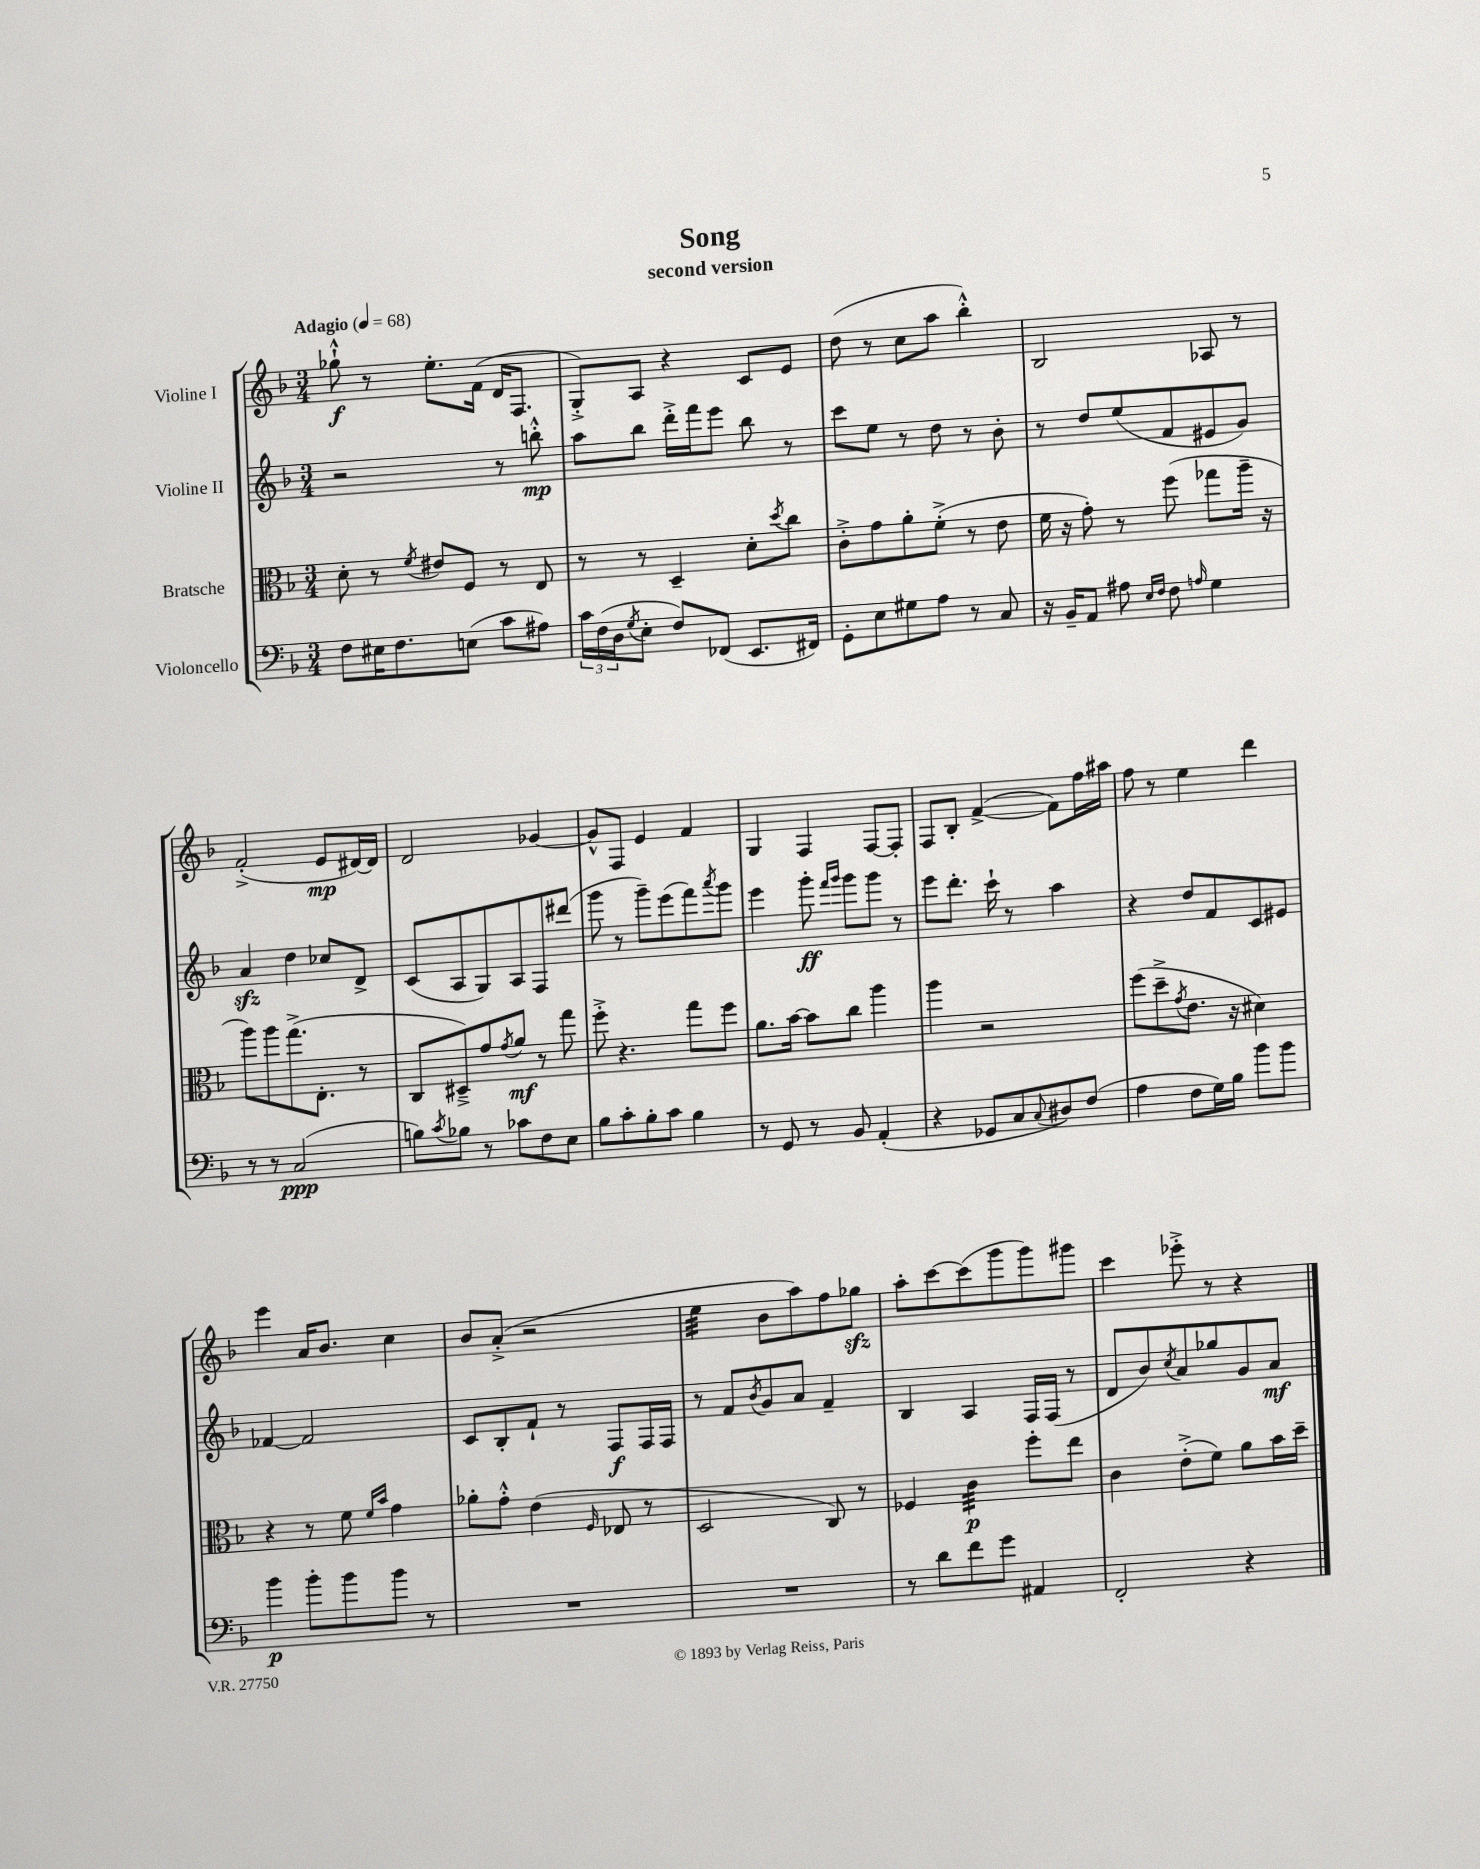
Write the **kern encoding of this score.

**kern	**kern	**kern	**kern
*staff4	*staff3	*staff2	*staff1
*clefF4	*clefC3	*clefG2	*clefG2
*k[b-]	*k[b-]	*k[b-]	*k[b-]
*M3/4	*M3/4	*M3/4	*M3/4
*MM68	*MM68	*MM68	*MM68
8F\L	8d'\	2r	8gg-`^^\
16E#\K	8r	.	8r
8.F\	.	.	.
.	8qf/	.	.
.	8e#/L	.	8.ee'\L
(8E\J	8F/J	.	.
.	.	.	(16f\Jk
8c\L	8r	8r	16d/LK
.	.	.	8.F/J
8A#\J)	8E/	8bb'^^\	.
=	=	=	=
24c\LL	8r	8aa\L	8G'^/L)
(24F\	.	.	.
24D\J	.	.	.
8qG/	.	.	.
8E'\J	8r	8bb-\J	8A/J
8F/L)	4D~/	16ddd'^\LL	4r
.	.	16fff\J	.
(8FF-/J	.	8eee\J	.
8.EE/L	8d'\L	8bb-\	8c/L
.	8qdd/	.	.
.	8cc\J	8r	8e/J
16FF#/Jk)	.	.	.
=	=	=	=
8GG'\L	8c'^\L	8ccc\L	(8dd\
8E\	8g\	8ee\J	8r
8G#\	8a'\	8r	8cc\L
8A\J	(8f'^\J	8dd\	8aa\J
8r	8r	8r	4bb-'^^\)
8C/	8e\	8b-'\	.
=	=	=	=
16r	16f\	8r	2B-/
16BB-~/LK	16r	.	.
8AA/J	8g'\)	8dd/L	.
8A#\	8r	(8ee/	.
16qqE/LL	.	.	.
16qqF/JJ	.	.	.
8F\	(8ff\	8f/	.
16qqA/	.	.	.
4G\	8gg-\L	8e#/	8A-/
.	16aa~\Jk	8g/J)	8r
.	16r	.	.
=	=	=	=
8r	8aa\L)	4a/	(2f'^/
8r	8aa\	.	.
(2C/	(8.gg^\	4dd\	.
.	8.E'\J	.	.
.	.	8cc-/L	8e/L
.	8r	8d^/J	[16d#/L)
.	.	.	16d#/]JJ
=	=	=	=
8B\L)	8C/L	(8c/L	2d/
8qc/	.	.	.
8B-\J	8D#~^/)	8A/	.
8r	8g/	8G/)	.
.	8qg/	.	.
8c-\L	8a/J	8A/	.
8F\	8r	8F/	[4g-/
8E\J	8gg\	(8ddd#/J	.
=	=	=	=
8B-\L	8ff'^\	8ggg\	8g-^^/]L
8c'\	4.r	8r	8F/J
8B-'\	.	8ggg~\L)	4e/
8c\J	.	(8eee\	.
4B-\	8gg\L	8fff\)	4f/
.	.	8qaaa/	.
.	8ff\J	8ggg\J	.
=	=	=	=
8r	8.a\L	4eee\	4G/
8GG/	.	.	.
.	[16b-\Jk	.	.
8r	8b-\]L	8ggg'\	4F/
.	.	16qqfff/LL	.
.	.	16qqggg/JJ	.
8BB-/	8cc\J	8ggg\L	.
(4AA'/	4aa\	8ggg\J	[8F/L
.	.	8r	8F'/]J
=	=	=	=
4r	4aa\	8eee\L	8F/L
.	.	8.ddd'\J	8B-'/J
8GG-/L	2r	.	([4f^/
.	.	16ccc`\	.
8C/	.	8r	.
8qqC/	.	.	.
8D#/)	.	4aa\	8f\]L)
(8F/J	.	.	16ff\L
.	.	.	16aa#\JJ
=	=	=	=
4A\	(8ff\L	4r	8ff\
.	8dd~^\	.	8r
.	8qg/	.	.
8F\L	8.e\J	8dd/L	4ee\
16G\L)	.	8f/	.
16B-\JJ	16r	.	.
8b-\L	4d#\)	8c/	4ddd\
8b-\J	.	8e#/J	.
=	=	=	=
4b-\	4r	[4f-/	4eee\
8b-'\L	8r	2f-/]	16a/LK
.	.	.	8.b-/J
8b-\	8f\	.	.
.	16qqf/LL	.	.
.	16qqb-/JJ	.	.
8b-\J	4g\	.	4cc\
8r	.	.	.
=	=	=	=
2.r	8a-'\L	8c/L	8b-/L
.	8g'^^\J	8B-'/	(8a'^/J
.	(4e\	8f`/J	2r
.	.	8r	.
.	16qqF/	.	.
.	8E-/	8F/L	.
.	8r	16F/L	.
.	.	16F/JJ	.
=	=	=	=
2.r	2D/	8r	4ee\
.	.	8f/L	.
.	.	8qb-/	.
.	.	8g/	8b-\L
.	.	8a/J	8aa\)
.	8C/)	4f~/	8ff\
.	8r	.	8gg-\J
=	=	=	=
8r	4F-/	4B-/	8aa'\L
8d\L	.	.	[8ccc\
8f\	4c\	4A/	(8ccc\]
8g\J	.	.	8ggg\
4AA#/	8ff'\L	16F/LL	8ggg\)
.	.	(16F/JJ	.
.	8ee\J	8r	8ggg#\J
=	=	=	=
2FF'/	4c\	8d/L	4ccc\
.	.	8b-/)	.
.	.	8qcc/	.
.	(8e'^\L	8a/	8eee-'^\
.	8f\J)	8gg-/	8r
4r	8a\L	8g/	4r
.	16b-\L	8a/J	.
.	16dd~\JJ	.	.
==	==	==	==
*-	*-	*-	*-
